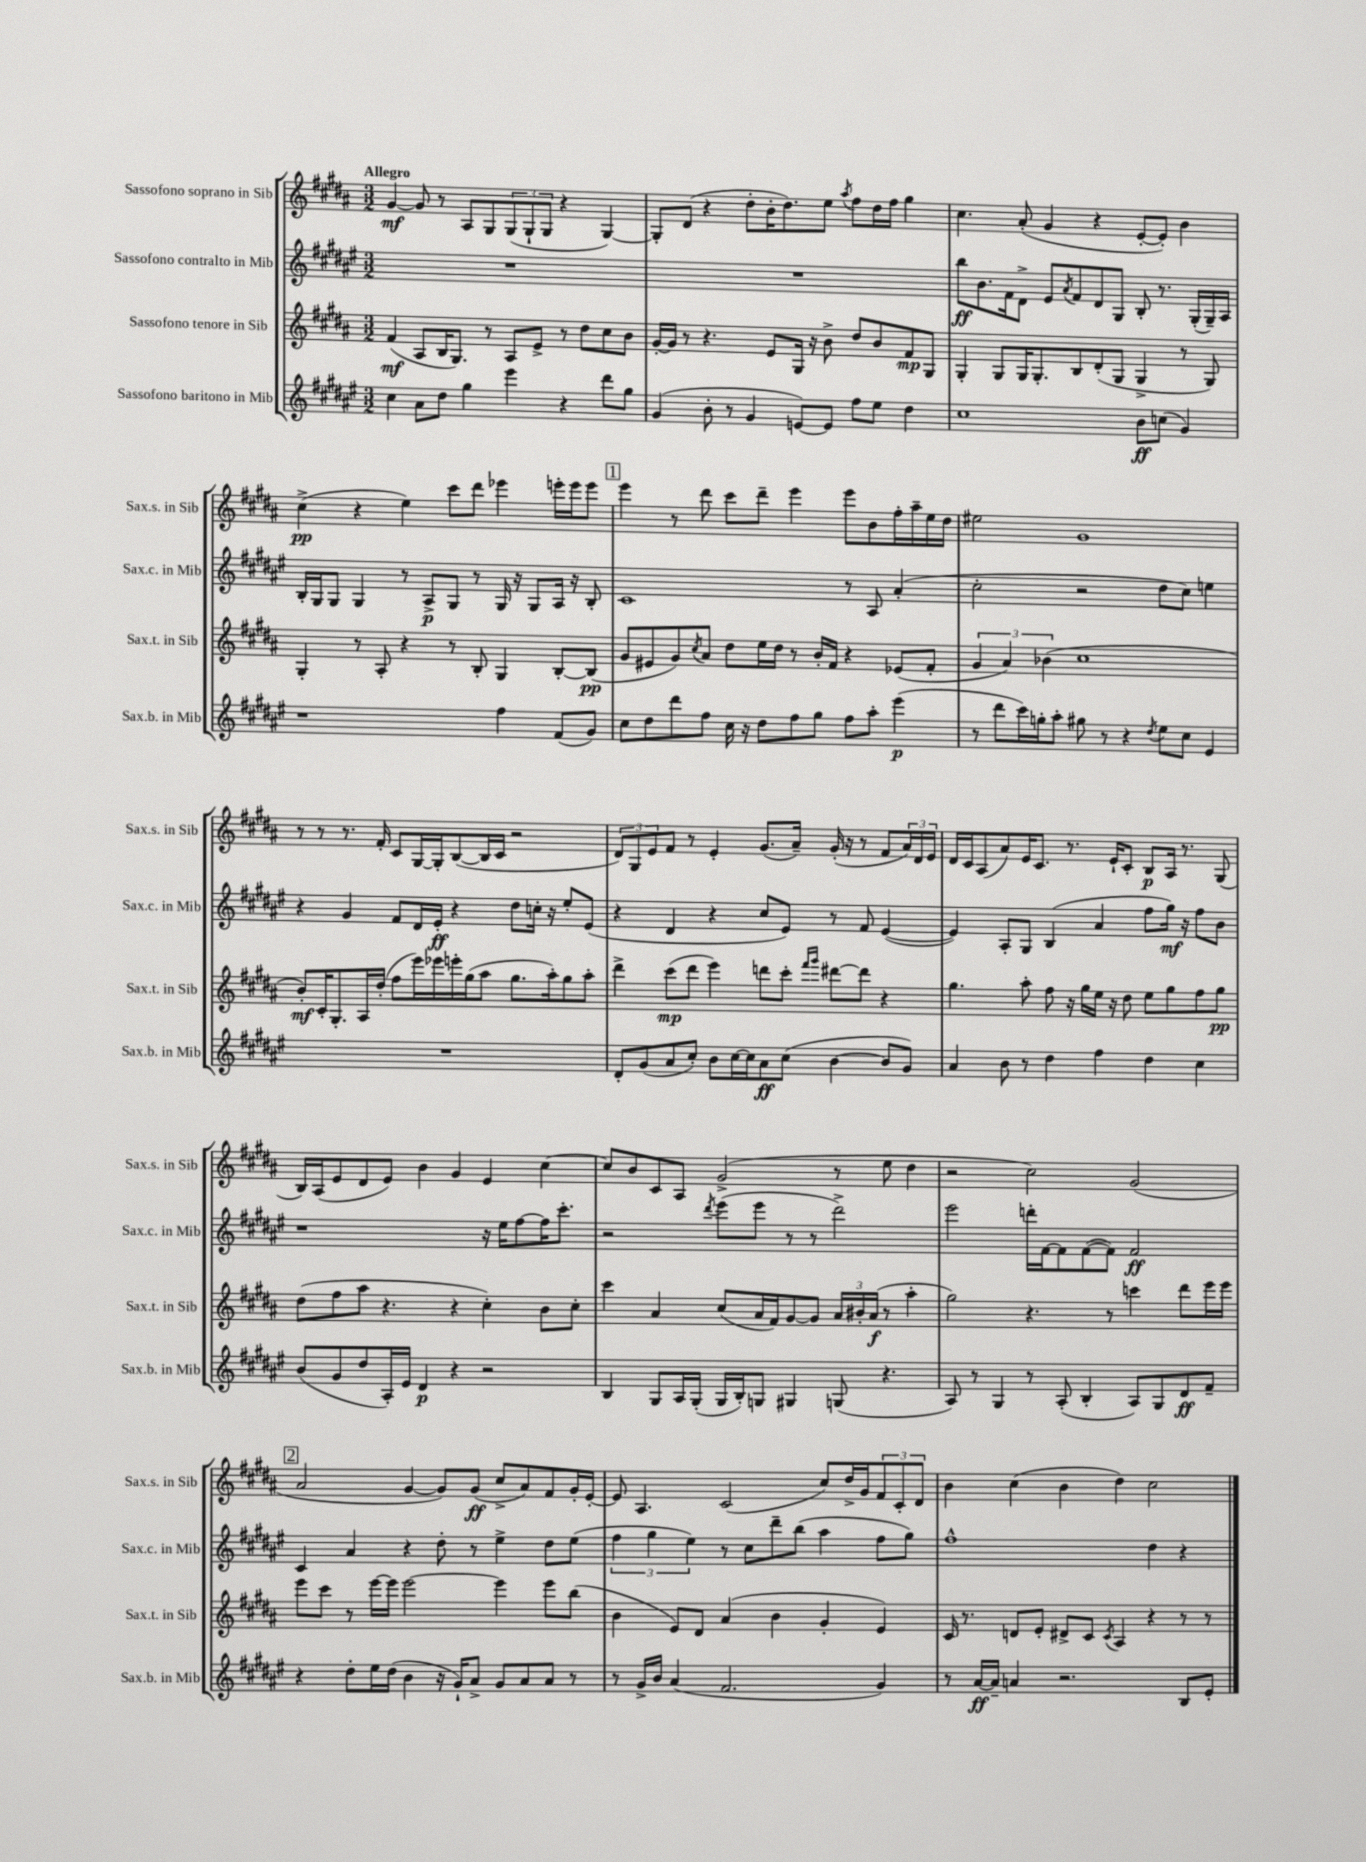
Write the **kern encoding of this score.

**kern	**dynam	**kern	**dynam	**kern	**dynam	**kern	**dynam
*part4	*part4	*part3	*part3	*part2	*part2	*part1	*part1
*staff4	*staff4	*staff3	*staff3	*staff2	*staff2	*staff1	*staff1
*I"Sassofono baritono in Mib	*	*I"Sassofono tenore in Sib	*	*I"Sassofono contralto in Mib	*	*I"Sassofono soprano in Sib	*
*I'Sax.b. in Mib	*	*I'Sax.t. in Sib	*	*I'Sax.c. in Mib	*	*I'Sax.s. in Sib	*
*clefG2	*	*clefG2	*	*clefG2	*	*clefG2	*
*k[f#c#g#d#a#e#]	*	*k[f#c#g#d#a#]	*	*k[f#c#g#d#a#e#]	*	*k[f#c#g#d#a#]	*
*M3/2	*	*M3/2	*	*M3/2	*	*M3/2	*
=1	=1	=1	=1	=1	=1	=1	=1
!	!	!	!	!	!	!LO:TX:a:B:t=Allegro	!
4cc#\	.	(4f#/	mf	1.r	.	[4g#/	mf
8a#\L	.	8A#/L	.	.	.	8g#/]	.
8dd#\J	.	16B/K	.	.	.	8r	.
.	.	8.G#/J)	.	.	.	.	.
4gg#\	.	.	.	.	.	8A#/L	.
.	.	8r	.	.	.	8G#/	.
4eee#\	.	8A#/L	.	.	.	(12G#/	.
.	.	.	.	.	.	12G#`/	.
.	.	8e^/J	.	.	.	.	.
.	.	.	.	.	.	12G#/J	.
4r	.	8r	.	.	.	4r	.
.	.	8dd#\L	.	.	.	.	.
8ddd#\L	.	8cc#\	.	.	.	[4G#/)	.
8gg#\J	.	8b\J	.	.	.	.	.
=2	=2	=2	=2	=2	=2	=2	=2
(4g#/	.	[16g#'/LL	.	1.r	.	8G#'/L]	.
.	.	16g#/JJ]	.	.	.	.	.
.	.	8r	.	.	.	(8d#/J	.
8b'\	.	4.r	.	.	.	4r	.
8r	.	.	.	.	.	.	.
4g#/	.	.	.	.	.	8dd#'\L	.
.	.	8e/L	.	.	.	16b'\K	.
.	.	.	.	.	.	8.dd#\)	.
[8en/L)	.	16G#/Jk	.	.	.	.	.
.	.	16r	.	.	.	.	.
8e/J]	.	8b^\	.	.	.	8ee\J	.
.	.	.	.	.	.	8qaa#/	.
8ff#\L	.	8dd#/L	.	.	.	8ff#\L	.
8ee#\J	.	8b/	.	.	.	16dd#\L	.
.	.	.	.	.	.	16ff#\JJ	.
4dd#\	.	8f#/	mp	.	.	4gg#\	.
.	.	8G#/J	.	.	.	.	.
=3	=3	=3	=3	=3	=3	=3	=3
1cc#	.	4G#'/	.	8bb\L	ff	4.cc#\	.
.	.	.	.	8.b\	.	.	.
.	.	8G#/L	.	.	.	.	.
.	.	.	.	16f#\k	.	.	.
.	.	16G#/K	.	8d#^\J	.	(8a#'/	.
.	.	8.G#'/	.	.	.	.	.
.	.	.	.	8e#/L	.	4g#/	.
.	.	.	.	8qa#/	.	.	.
.	.	8B/	.	8f#/	.	.	.
.	.	(8d#'/	.	8d#/	.	4r	.
.	.	8G#/J	.	8G#/J	.	.	.
8b\L	ff	4G#^/	.	8B'/	.	[8e'/L	.
(8ccn\J	.	.	.	8.r	.	8e'/J])	.
4g#/)	.	8r	.	.	.	4b\	.
.	.	.	.	(16G#'/LL	.	.	.
.	.	8G#/)	.	16G#~/)	.	.	.
.	.	.	.	16A#/JJ	.	.	.
!!LO:LB:g=z
=4	=4	=4	=4	=4	=4	=4	=4
1r	.	4G#'/	.	16B'/LL	.	(4cc#^\	pp
.	.	.	.	16G#/J	.	.	.
.	.	.	.	8G#/J	.	.	.
.	.	8r	.	4G#/	.	4r	.
.	.	8A#'/	.	.	.	.	.
.	.	4r	.	8r	.	4ee\)	.
.	.	.	.	8A#^/L	p	.	.
.	.	8r	.	8G#/J	.	8ccc#\L	.
.	.	8B'/	.	8r	.	8ddd#\J	.
4ff#\	.	4G#/	.	16G#/	.	4eee-X\	.
.	.	.	.	16r	.	.	.
.	.	.	.	8G#/L	.	.	.
(8f#/L	.	[8B'/L	.	16A#/Jk	.	16eeen'\LL	.
.	.	.	.	16r	.	16eee\J	.
8g#/J)	.	(8B/J]	pp	8B'/	.	8eee\J	.
!!LO:REH:place=s1:t=1
=5	=5	=5	=5	=5	=5	=5	=5
8cc#\L	.	8g#/L	.	1c#	.	4eee\	.
8dd#\	.	8e#X/	.	.	.	.	.
8ddd#\	.	8g#/)	.	.	.	8r	.
.	.	8qcc#/	.	.	.	.	.
8ff#\J	.	8a#/J	.	.	.	8ddd#\	.
16cc#\	.	8dd#\L	.	.	.	8ccc#\L	.
16r	.	.	.	.	.	.	.
8dd#\L	.	16ee\L	.	.	.	8ddd#~\J	.
.	.	16dd#\JJ	.	.	.	.	.
8ff#\	.	8r	.	.	.	4eee\	.
8gg#\J	.	16b'/LL	.	.	.	.	.
.	.	16f#/JJ	.	.	.	.	.
8ff#\L	.	4r	.	8r	.	8eee\L	.
8aa#'\J	.	.	.	8A#/	.	8b\	.
(4eee#\	p	(8e-X/L	.	(4a#'/	.	16ff#'\L	.
.	.	.	.	.	.	16aa#~\	.
.	.	8f#'/J	.	.	.	16ee\	.
.	.	.	.	.	.	16dd#\JJ	.
=6	=6	=6	=6	=6	=6	=6	=6
8r	.	6g#/	.	2cc#'\	.	2ee#X\	.
8ddd#\L	.	.	.	.	.	.	.
.	.	6a#/)	.	.	.	.	.
16ccc#\L)	.	.	.	.	.	.	.
16ggn'\J	.	.	.	.	.	.	.
.	.	(6b-X\	.	.	.	.	.
8aa#'\J	.	.	.	.	.	.	.
8gg#X\	.	1cc#	.	2r	.	1g#	.
8r	.	.	.	.	.	.	.
4r	.	.	.	.	.	.	.
8qdd#/	.	.	.	.	.	.	.
8ee#\L	.	.	.	8dd#\L	.	.	.
8cc#\J	.	.	.	8cc#\J)	.	.	.
4e#/	.	.	.	4een\	.	.	.
!!LO:LB:g=z
=7	=7	=7	=7	=7	=7	=7	=7
1.r	.	8b'/L)	mf	4r	.	8r	.
.	.	16c#'/K	.	.	.	8r	.
.	.	8.G#'/	.	.	.	.	.
.	.	.	.	4g#/	.	8.r	.
.	.	16A#/L	.	.	.	.	.
.	.	(16dd#'/JJ	.	.	.	16f#'/	.
.	.	8ff#\L	.	8f#/L	.	8c#/L	.
.	.	16eee\L)	.	16d#/L	.	[16G#/L	.
.	.	16eee-X\	.	16e#'/JJ	ff	16G#'/J]	.
.	.	16eeen'\	.	4r	.	([8B/	.
.	.	(16gg#\J	.	.	.	.	.
.	.	8aa#\J	.	.	.	16B/L]	.
.	.	.	.	.	.	16c#/JJ	.
.	.	8.gg#\L	.	8dd#\L	.	2r	.
.	.	.	.	16ccn'\Jk	.	.	.
.	.	16aa#'\k)	.	16r	.	.	.
.	.	8gg#\	.	8ee#'/L	.	.	.
.	.	8aa#'\J	.	(8e#/J	.	.	.
=8	=8	=8	=8	=8	=8	=8	=8
8d#'/L	.	4ddd#^\	.	4r	.	12d#/L)	.
.	.	.	.	.	.	12G#/	.
(8g#/	.	.	.	.	.	.	.
.	.	.	.	.	.	12e/	.
8a#/	.	(8ccc#\L	mp	4d#/	.	8f#/J	.
8cc#'/J)	.	8ddd#\J	.	.	.	8r	.
8b\L	.	4eee\)	.	4r	.	4e'/	.
[16cc#\L	.	.	.	.	.	.	.
16cc#\J]	.	.	.	.	.	.	.
8a#\	ff	8dddn\L	.	8cc#/L	.	(8.g#/L	.
(8cc#\J	.	8ccc#'\J	.	8e#/J)	.	.	.
.	.	.	.	.	.	16a#~/Jk)	.
.	.	16qqfff#/LL	.	.	.	.	.
.	.	16qqggg#/JJ	.	.	.	.	.
[4b\	.	[8ddd#X\L	.	8r	.	(16g#'/	.
.	.	.	.	.	.	16r	.
.	.	8ddd#\J]	.	8f#/	.	8r	.
8b/L]	.	4r	.	([4e#/	.	8f#/L	.
8g#/J)	.	.	.	.	.	24a#/L)	.
.	.	.	.	.	.	24d#/	.
.	.	.	.	.	.	24e/JJ	.
=9	=9	=9	=9	=9	=9	=9	=9
4a#/	.	4.gg#\	.	4e#/])	.	16d#/LL	.
.	.	.	.	.	.	16c#/J	.
.	.	.	.	.	.	(8A#/	.
8b\	.	.	.	8A#'/L	.	8a#/)	.
8r	.	8aa#'\	.	8G#/J	.	16e/K	.
.	.	.	.	.	.	8.c#/J	.
4dd#\	.	8ff#\	.	(4B/	.	.	.
.	.	16r	.	.	.	8.r	.
.	.	16gg#\LL	.	.	.	.	.
4ff#\	.	16ee\JJ	.	4a#/	.	.	.
.	.	16r	.	.	.	16e`/KL	.
.	.	8dd#\	.	.	.	8c#'/J	.
4dd#\	.	8ee\L	.	8ff#\L	.	8B/L	p
.	.	8gg#\	.	16gg#\Jk)	mf	16A#/Jk	.
.	.	.	.	16r	.	8.r	.
4cc#\	.	8ff#\	.	8ff#\L	.	.	.
.	.	8gg#\J	pp	8b\J	.	(8G#/	.
!!LO:LB:g=z
=10	=10	=10	=10	=10	=10	=10	=10
(8b/L	.	(8dd#\L	.	1r	.	16B/LL)	.
.	.	.	.	.	.	(16A#/J	.
8g#/	.	8ff#\	.	.	.	8e/	.
8dd#/	.	8aa#\J	.	.	.	8d#/	.
16A#'/L)	.	4.r	.	.	.	8e/J)	.
16e#/JJ	.	.	.	.	.	.	.
4d#/	p	.	.	.	.	4b\	.
4r	.	4r	.	.	.	4g#/	.
2r	.	4cc#'\)	.	16r	.	4e/	.
.	.	.	.	16ee#\KL	.	.	.
.	.	.	.	[8ff#\	.	.	.
.	.	8b\L	.	16ff#\K]	.	[4cc#\	.
.	.	.	.	8.ccc#'\J	.	.	.
.	.	8cc#'\J	.	.	.	.	.
=11	=11	=11	=11	=11	=11	=11	=11
4B/	.	4ccc#\	.	2r	.	8cc#/L]	.
.	.	.	.	.	.	8b/	.
8G#/L	.	4a#/	.	.	.	8c#/	.
16A#/L	.	.	.	.	.	8A#/J	.
(16G#'/JJ	.	.	.	.	.	.	.
.	.	.	.	8qddd#/	.	.	.
16G#/LL	.	(8cc#/L	.	(8eee#\L	.	(2g#^/	.
16B'/J)	.	.	.	.	.	.	.
8Gn/J	.	16a#/L	.	8eee#\J	.	.	.
.	.	16f#/J)	.	.	.	.	.
4G#X/	.	[8g#/	.	8r	.	.	.
.	.	8g#/J]	.	8r	.	.	.
(8Gn/	.	24a#/LL	.	2ddd#^\)	.	8r	.
.	.	24b#X'/	.	.	.	.	.
.	.	(24a#/JJ	f	.	.	.	.
4.r	.	8r	.	.	.	8ee\	.
.	.	4aa#'\	.	.	.	4dd#\	.
=12	=12	=12	=12	=12	=12	=12	=12
8A#/)	.	2gg#\)	.	2eee#\	.	2r	.
8r	.	.	.	.	.	.	.
4G#/	.	.	.	.	.	.	.
8r	.	4.r	.	16dddn'\LL	.	2cc#\)	.
.	.	.	.	[16f#\J	.	.	.
(8A#'/	.	.	.	8f#\]	.	.	.
4B'/	.	.	.	([8f#\	.	.	.
.	.	8r	.	8f#\J])	.	.	.
8A#/L)	.	4cccn\	.	2f#/	ff	(2g#/	.
8G#/	.	.	.	.	.	.	.
8d#/	ff	8ddd#\L	.	.	.	.	.
8f#~/J	.	16eee\L	.	.	.	.	.
.	.	16eee\JJ	.	.	.	.	.
!!LO:LB:g=z
!!LO:REH:place=s1:t=2
=13	=13	=13	=13	=13	=13	=13	=13
4r	.	8eee\L	.	4c#/	.	2a#/	.
.	.	8ccc#\J	.	.	.	.	.
8dd#'\L	.	8r	.	4a#/	.	.	.
16ee#\L	.	[16eee\LL	.	.	.	.	.
(16dd#\JJ	.	16eee\JJ]	.	.	.	.	.
4b\	.	[2eee\	.	4r	.	[4g#/	.
16r	.	.	.	8dd#'\	.	8g#/L])	.
16g#`/KL)	.	.	.	.	.	.	.
8a#^/J	.	.	.	8r	.	(8g#/J	ff
8g#/L	.	4eee\]	.	4ee#^\	.	8cc#^/L	.
8a#/	.	.	.	.	.	8a#/)	.
8a#/J	.	8eee\L	.	8dd#\L	.	8f#/	.
8r	.	(8bb\J	.	(8ee#\J	.	16g#'/L	.
.	.	.	.	.	.	[16e'/JJ	.
=14	=14	=14	=14	=14	=14	=14	=14
8r	.	4b\	.	6ff#\	.	8e/]	.
16g#^/LL	.	.	.	.	.	4.A#/	.
.	.	.	.	6gg#\	.	.	.
16b/JJ	.	.	.	.	.	.	.
(4a#/	.	8e/L)	.	.	.	.	.
.	.	.	.	6ee#\)	.	.	.
.	.	8d#/J	.	.	.	.	.
2.f#/	.	(4a#/	.	8r	.	(2c#/	.
.	.	.	.	8cc#\L	.	.	.
.	.	4b\	.	8ddd#~\	.	.	.
.	.	.	.	(8bb\J	.	.	.
.	.	4g#'/	.	4aa#\	.	8cc#/L)	.
.	.	.	.	.	.	16dd#^/L	.
.	.	.	.	.	.	16g#/J	.
4g#/)	.	4e/)	.	8ff#\L	.	12f#/	.
.	.	.	.	.	.	12c#'/	.
.	.	.	.	8gg#\J)	.	.	.
.	.	.	.	.	.	12d#/J	.
=15	=15	=15	=15	=15	=15	=15	=15
8r	.	16c#/	.	1ff#^^	.	4b\	.
.	.	8.r	.	.	.	.	.
[16a#/LL	ff	.	.	.	.	.	.
16a#~/JJ]	.	.	.	.	.	.	.
4an/	.	8dn/L	.	.	.	(4cc#\	.
.	.	8e'/J	.	.	.	.	.
2.r	.	8d#X^/L	.	.	.	4b\	.
.	.	8c#/J	.	.	.	.	.
.	.	8qc#/	.	.	.	.	.
.	.	4A#/	.	.	.	4dd#\)	.
.	.	4r	.	4dd#\	.	2cc#\	.
8B/L	.	8r	.	4r	.	.	.
8e#'/J	.	8r	.	.	.	.	.
==	==	==	==	==	==	==	==
*-	*-	*-	*-	*-	*-	*-	*-
